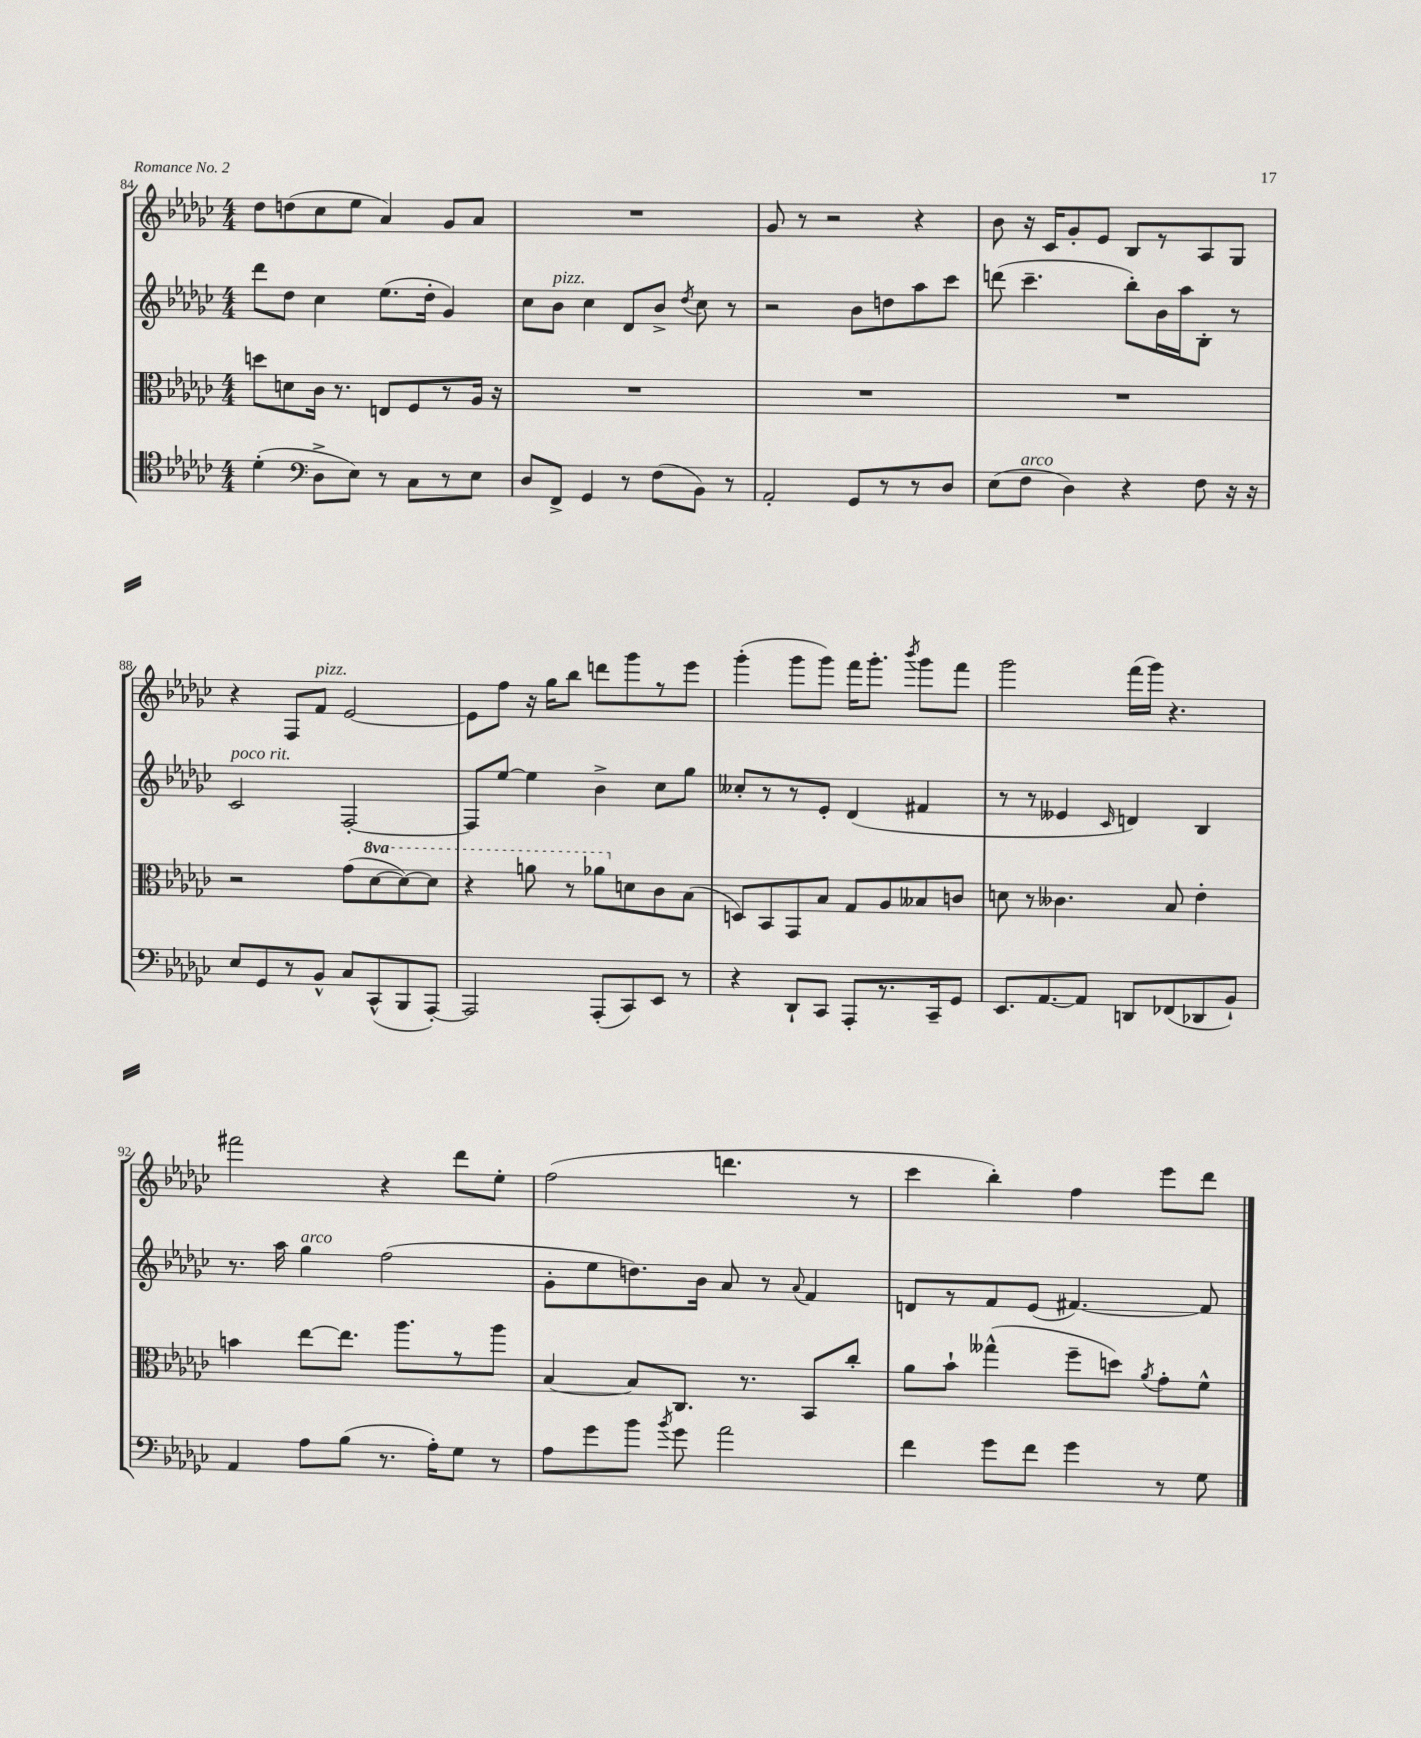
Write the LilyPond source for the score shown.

<<
\new StaffGroup <<
\new Staff = "s0" {
    \clef treble \key ges \major \numericTimeSignature \time 4/4
    \autoBeamOff des''8[ d''8( ces''8 ees''8] aes'4) ges'8[ aes'8] |
    R1 |
    ges'8 r8 r2 r4 |
    bes'8 r16 ces'16[ ges'8-. ees'8] bes8[ r8 aes8 ges8] |
    r4 f8[ f'8]^\markup { \italic "pizz." } ees'2~ |
    ees'8[ f''8] r16 ges''16[ bes''8] d'''8[ ges'''8 r8 ees'''8] |
    ges'''4-.( ges'''8[ ges'''8]) f'''16[ ges'''8.]-. \acciaccatura { bes'''8 } ges'''8[ f'''8] |
    ges'''2 f'''16[( ges'''16]) r4. |
    fis'''2 r4 des'''8[ ees''8]-. |
    f''2( d'''4. r8 |
    ces'''4 bes''4-.) f''4 ees'''8[ des'''8] \bar "|." |
}
\new Staff = "s1" {
    \clef treble \key ges \major \numericTimeSignature \time 4/4
    \autoBeamOff des'''8[ des''8] ces''4 ees''8.[( des''16]-. ges'4) |
    ces''8[ bes'8]^\markup { \italic "pizz." } ces''4 des'8[ bes'8]-> \acciaccatura { des''8 } ces''8 r8 |
    r2 bes'8[ d''8 aes''8 ces'''8] |
    d'''8( ces'''4.-- bes''8[-.) bes'16 aes''16 bes8]-. r8 |
    ces'2^\markup { \italic "poco rit." } f2~-. |
    f8[ ees''8]~ ees''4 bes'4-> ces''8[ ges''8] |
    ceses''8[-. r8 r8 ees'8]-. des'4( fis'4 |
    r8 r8 eeses'4 \grace { ces'16 } d'4) bes4 |
    r8. aes''16 ges''4^\markup { \italic "arco" } f''2( |
    ges'8[-. ees''8 d''8.) bes'16] aes'8 r8 \appoggiatura { aes'8 } f'4 |
    d'8[ r8 f'8 ees'8]( fis'4.~) fis'8 \bar "|." |
}
\new Staff = "s2" {
    \clef alto \key ges \major \numericTimeSignature \time 4/4 \set Staff.ottavationMarkups = #ottavation-simple-ordinals
    \autoBeamOff d''8[ d'8 ces'16] r8. e8[ f8 r8 aes16] r16 |
    R1 |
    R1 |
    R1 |
    r2 ges'8[( \ottava #1 des''8~ des''8~) des''8] |
    r4 a''8 r8 aes''8[ \ottava #0 d'8 ces'8 bes8]( |
    d8[) bes,8 ges,8 bes8] ges8[ aes8 beses8 c'8] |
    d'8 r8 ceses'4. bes8 ees'4-. |
    b'4 ees''8[~ ees''8.] aes''8.[ r8 aes''8] |
    bes4~ bes8[ ces8.] r8. bes,8[ ces''8]-. |
    aes'8[ bes'8]-! geses''4-^( f''8[-- d''8]) \acciaccatura { aes'8 } ges'8[-. f'8]-^ \bar "|." |
}
\new Staff = "s3" {
    \clef tenor \key ges \major \numericTimeSignature \time 4/4
    \autoBeamOff des'4-.( \clef bass des8[-> ees8]) r8 ces8[ r8 ees8] |
    des8[ f,8]-> ges,4 r8 f8[( bes,8]) r8 |
    aes,2-. ges,8[ r8 r8 des8] |
    ees8[( f8]^\markup { \italic "arco" } des4) r4 f8 r16 r16 |
    ees8[ ges,8 r8 bes,8]-^ ces8[ ces,8-^( bes,,8 aes,,8]~-.) |
    aes,,2 aes,,8[-.( ces,8) ees,8] r8 |
    r4 des,8[-! ces,8] aes,,8[-. r8. ces,16-- ges,8] |
    ees,8.[ aes,8.~ aes,8] d,8[ fes,8( des,8 bes,8]-!) |
    aes,4 aes8[ bes8]( r8. aes16[-.) ges8] r8 |
    aes8[ ges'8 bes'8] \acciaccatura { bes'8 } ges'8 aes'2 |
    f'4 ges'8[ f'8] ges'4 r8 ges8 \bar "|." |
}
>>
>>
\layout { \context { \Score currentBarNumber = #84 } }
